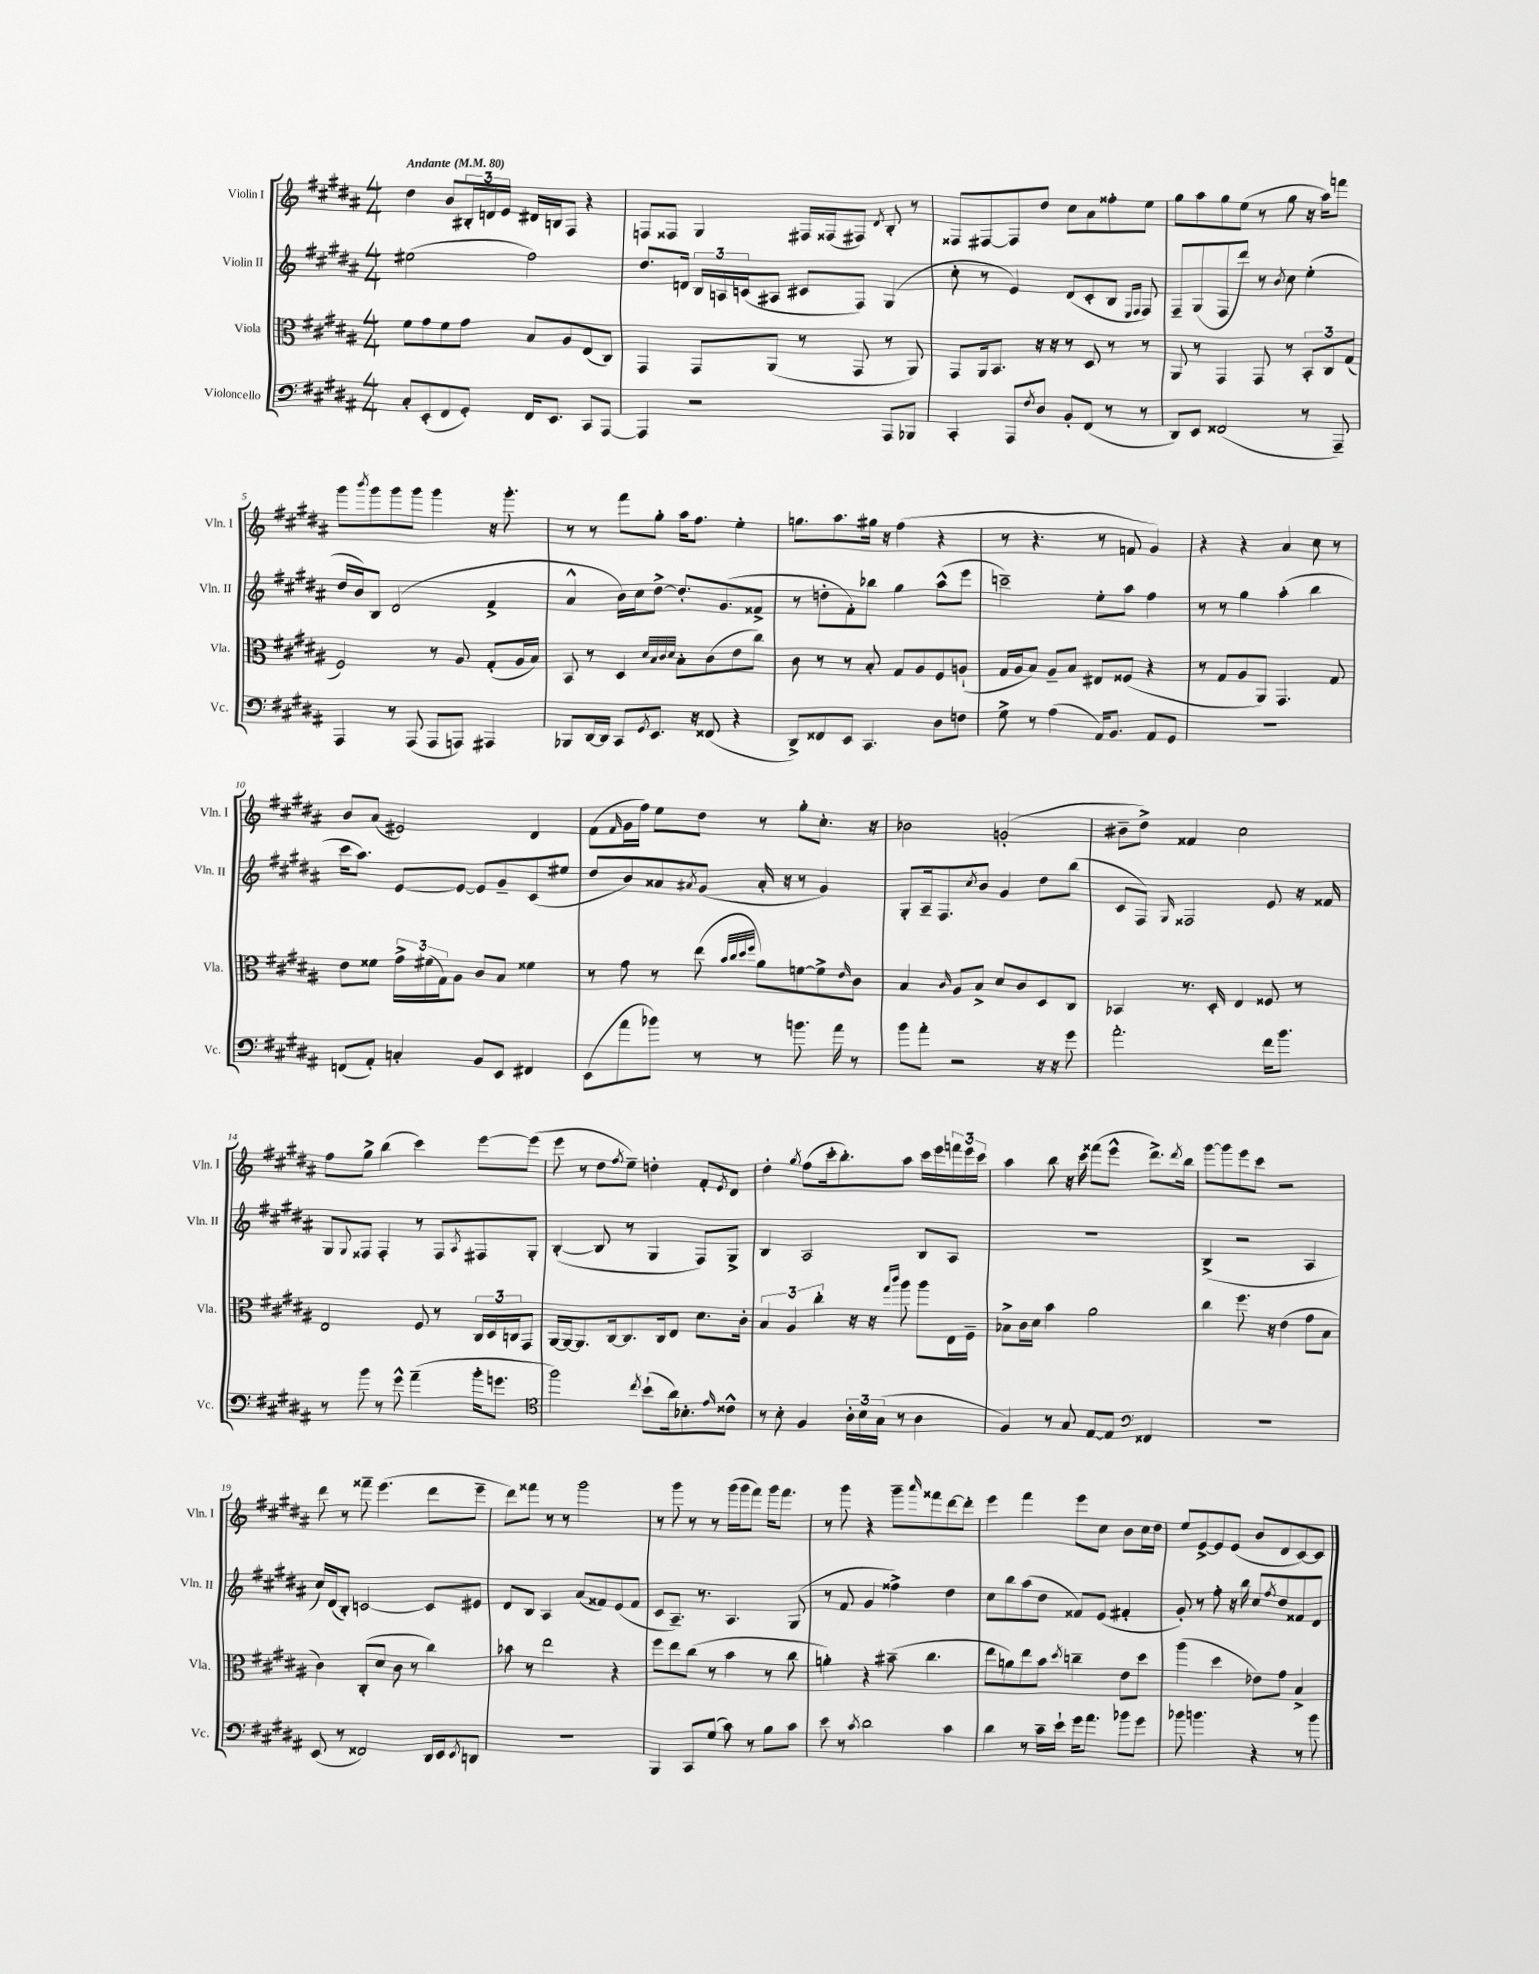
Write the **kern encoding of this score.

**kern	**kern	**kern	**kern
*part4	*part3	*part2	*part1
*staff4	*staff3	*staff2	*staff1
*I"Violoncello	*I"Viola	*I"Violin II	*I"Violin I
*I'Vc.	*I'Vla.	*I'Vln. II	*I'Vln. I
*clefF4	*clefC3	*clefG2	*clefG2
*k[f#c#g#d#a#]	*k[f#c#g#d#a#]	*k[f#c#g#d#a#]	*k[f#c#g#d#a#]
*M4/4	*M4/4	*M4/4	*M4/4
*MM80	*MM80	*MM80	*MM80
=1	=1	=1	=1
!	!	!	!LO:TX:a:B:t=Andante
8C#'/L	8f#\L	(2ee#X\	4dd#\
(8EE'/	8g#\	.	.
8FF#/	8f#\	.	8b/L
8GG#'/J)	8g#\J	.	24B#X'/L
.	.	.	24dn/
.	.	.	24e/JJ
16FF#/KL	8B/L	2ff#\)	16d#X/LL
8.EE/J	.	.	16Bn/J
.	8A#/	.	8F#/J
8CC#/L	(8E/	.	4r
[8AAA#/J	8C#/J)	.	.
=2	=2	=2	=2
4AAA#/]	4GG#/	8.dd#/L	8Fn/L
.	.	.	8F##X/J
.	.	16dn/Jk	.
2r	8GG#/L	24B/LL	4G#/
.	.	24An/	.
.	.	(24cn/J	.
.	(8AA#/J	8A#X/J	.
.	8r	8c#X/L	16F#X/LL
.	.	.	(16F##X/J
.	8GG#/	8F#/J)	8F#X/J)
.	.	.	8qd#/
8AAA#/L	8r	(4G#/	8B'/
8BBB-X/J	8AA#/)	.	8r
=3	=3	=3	=3
4CC#'/	8GG#/L	8cc#'\	8F##X/L
.	16AA#/k	8r	[8F#X/
.	8.BB/J	.	.
8AAA#/L	.	4e/)	8F#/]
8qF#/	.	.	.
8D#/J	16r	.	8dd#/J
.	16r	.	.
8BB'/L	8r	(8d#/L	8cc#\L
(8FF#/J	8D#/	8c#'/	8a#\
8r	8r	8B/J	8ff##X'\
.	.	16qqE/LL	.
.	.	16qqF#/JJ	.
8r	8r	8F#/)	8ee\J
=4	=4	=4	=4
8DD#/L)	8AA#/	8F#~/L	8gg#\L
8EE/J	8r	(8G#/	8aa#\
(2FF##X/	4GG#/	8F#/	8gg#\
.	.	8ddd#/J)	(8ee\J
.	8GG#/	8r	8r
.	.	8qb/	.
.	8r	8cc#\	8gg#\
8r	12BB'/L	(4ee'\	16r
.	.	.	16aa#\KL)
.	12C#/	.	.
8AAA#~/)	.	.	8fffn\J
.	(12G#/J	.	.
!!LO:LB:g=z
=5	=5	=5	=5
4AAA#/	2F#/)	16dd#/LL	8ggg#\L
.	.	16b/J)	.
.	.	.	8qbbb/
.	.	8B/J	8ggg#\
8r	.	(2d#/	8ggg#\
(8AAA#/	.	.	8ggg#\J
8AAA#/L	8r	.	4ggg#\
8AAAn/J)	8A#/	.	.
4AAA#X/	(8G#'/L	4f#^/	16r
.	.	.	8.ggg#'\
.	16A#/L	.	.
.	16B/JJ)	.	.
=6	=6	=6	=6
8BBB-X/L	8BB/	4a#^^/	8r
[16DD#/L	8r	.	8r
16DD#/JJ]	.	.	.
8CC#/L	4D#/	16b\LL)	8fff#\L
.	.	16cc#\J	.
8qGG#/	.	.	.
8.EE/J	.	[8dd#^\J	8gg#'\J
.	32qqd#/LLL	.	.
.	32qqB/	.	.
.	32qqc#/	.	.
.	32qqd#/JJJ	.	.
.	8B'\L	8.dd#'/L]	16aa#\KL
16r	.	.	8.ff#\J
(8FF##X/	(8c#\	.	.
.	.	(8.g#/	.
4r	8e\	.	4ee'\
.	8cc#\J)	8f##X^/J	.
=7	=7	=7	=7
8DD#^/L)	8c#\	8r	8.ggn\L
8FF##X/	8r	8ddn'\L	.
.	.	.	8.aa#\
8EE/J	8r	8f#'\)	.
4.CC#/	8B'/	8bb-X\J	16gg#X\Jk
.	.	.	16r
.	8G#/L	4gg#\	(4ff#\
.	8A#/	.	.
8D#\L	8F#/	(8aa#^^\L	4r
8Fn\J	(8An`/J	8eee\J	.
=8	=8	=8	=8
8G#^\	16G#/LL	2cccn~\)	8r
.	16A#/J	.	.
8r	8B/J)	.	4.r
(4A#\	8A#~/L	.	.
.	8B/J	.	.
16AA#/KL)	8E#X/L	8ee'\L	8r
8.BB/J	.	.	.
.	(8F##X/J	8aa#\J	8fn/
8AA#/L	4r	4ff#\	4g#/)
8GG#/J	.	.	.
=9	=9	=9	=9
1r	8r	8r	4r
.	8G#/L	8r	.
.	8A#/	4gg#\	4r
.	8AA#/J)	.	.
.	4.GG#/	(4aa#'\	4a#/
.	.	4bb\	8cc#\
.	8G#/	.	8r
!!LO:LB:g=z
=10	=10	=10	=10
(8FFn/L	8e\L	16ccc#\KL	8b/L
.	.	8.aa#\J)	.
8AA#'/J)	8f##X\J	.	(8a#/J
4Cn'/	24g#^\LL	[8e/L	2e#X/)
.	(24f#X\	.	.
.	24G#\J)	.	.
.	8A#\J	8e/J_	.
8BB/L	8c#/L	8e/L]	.
8EE/J	8B/J	8g#~/	.
4FF#X/	4f##X\	(8c#/	4d#/
.	.	8ee#X/J	.
=11	=11	=11	=11
(8EE\L	8r	8dd#/L	(8f#\L
.	.	.	16qqf#/
8a#\	8g#\	8b/)	16g#\L
.	.	.	16ff#\JJ)
8b-X\J)	8r	8a##X/	8ee\L
.	.	8qa#X/	.
8r	(8ee\	(8g#/J	8dd#\J
.	32qqb/LLL	.	.
.	32qqcc#/	.	.
.	32qqdd#/	.	.
.	32qqff#/JJJ	.	.
8r	8a#\L)	16a#'/	8r
.	.	16r	.
8.bn\	[8fn\	8r	8gg#'\L
.	8f^\]	4g#/)	8.cc#'\J
16a#\	.	.	.
.	16qqe/	.	.
8r	8c#\J	.	.
.	.	.	16r
=12	=12	=12	=12
8b\L	4B/	8G#'/L	2b-X\
8a#'\J	.	16A#~/k	.
.	.	8.F#/	.
.	16qqc#/	.	.
2r	8A#/L	.	.
.	.	8qcc#/	.
.	8B^/J	8b/J	.
.	8d#/L	4g#/	(2gn'/
.	8c#/	.	.
16r	8D#/	8dd#\L	.
16r	.	.	.
8g#\	8C#/J	(8bb\J	.
=13	=13	=13	=13
2.a#'\	4BB-X/	8c#/L	8b#X~\L
.	.	8F#/J)	8dd#^\J)
.	.	16qqG#/	.
.	8.r	2F##X/	4f##X/
.	16D#'/	.	.
.	4E/	.	2cc#\
16f#\KL	8F##X/	8e/	.
8.b\J	.	.	.
.	8r	16r	.
.	.	16f##X/	.
!!LO:LB:g=z
=14	=14	=14	=14
8r	2E/	8G#/L	8ff#\L
.	.	8qqG#/	.
8b\	.	8F##X/J	8gg#^\J
8r	.	4F##'/	(4bb\
8g#^^\	.	.	.
(4a#~\	8F#/	8r	4ccc#\)
.	8r	8F##/L	.
.	.	8qA#/	.
16b'\KL	24C#/LL	8F#X/	[8eee\L
.	24D#/	.	.
8.gn\J	.	.	.
.	24Cn/J	.	.
.	8GG#/J	8G#'/J	(8eee\J]
=15	=15	=15	=15
*clefC4	*	*	*
2ff#\)	[16AA#/LL	([4B'/	8eee\
.	16AA#/J_	.	.
.	8.AA#/]	.	8r
.	.	8B/]	8dd#\L
.	[16C#/k	.	.
.	.	.	8qff#/
.	8.C#/]	8r	8ee~\J)
8qcc#/	.	.	.
(8b`\L	.	4G#/	4ddn'\
.	16C#/k	.	.
16a#\k)	8E/J	.	.
8.B-X'\	.	.	.
.	8.d#\L	8F#/L)	8f#'/L
16qqe/	.	.	8qe/
8c##X^^\J	.	8G#^/J	8d#/J
.	16c#'\Jk	.	.
=16	=16	=16	=16
8r	6B/	4B/	4dd#'\
8B'\	.	.	.
.	6A#/	.	.
.	.	.	8qgg#/
4F#/	.	2A#/	(8ff#\L
.	6cc#'\	.	.
.	.	.	16ccc#'\k
.	.	.	8.bb'\)
24A#'\LL	16r	.	.
24B\	.	.	.
.	16r	.	.
(24G#\JJ	.	.	.
.	16qqgg#/LL	.	.
.	16qqccc#/JJ	.	.
8r	8aa#\	.	8aa#\J
4A#\	8aa#\L	8B/L	16ccc#\LL
.	.	.	16eee\
.	16E\L	8A#/J	24fffn\
.	.	.	24eee\
.	16F#~\JJ	.	.
.	.	.	24ccc#\JJ
=17	=17	=17	=17
4F#/)	8B-X^\L	1r	4aa#\
.	16c#\L	.	.
.	16d#\JJ	.	.
8r	4b\	.	8bb\
8G#/	.	.	16r
.	.	.	16ccc#\
[8E/L	2a#\	.	(8fff##X\L
8E/J]	.	.	8eee^^\J
*clefF4	*	*	*
4FF##X/	.	.	8.ddd#^\L)
.	.	.	8qddd#/
.	.	.	16bb\Jk
=18	=18	=18	=18
1r	4cc#\	(4B^/	[8ggg#\L
.	.	.	8ggg#\]
.	8.ff#\	2r	8eee\
.	.	.	8ccc#\J
.	16r	.	.
.	(4e\	.	2r
.	8g#\L	4A#/	.
.	8B\J	.	.
!!LO:LB:g=z
=19	=19	=19	=19
(8EE/	4c#\)	16cc#/LL)	8ddd#\
.	.	(16d#/J	.
8r	.	8B'/J)	8r
2FF##X/)	(8C#'/L	[2cn/	8fff##X~\
.	8d#/J	.	(4.eee\
.	8c#\	.	.
.	8r	.	.
16DD#/LL	4cc#\)	8c/L]	8ddd#\L
16EE/J	.	.	.
8qEE/	.	.	.
8DDn/J	.	8e#X/J	8eee~\J
=20	=20	=20	=20
1r	8b-X\	8d#/L	8ddd#\L)
.	8r	8B/J	8fff##X\J
.	2ee\	4A#/	8r
.	.	.	8r
.	.	(8a#/L	2ggg#\
.	.	8f##X/)	.
.	4r	(8e/	.
.	.	8f##/J	.
=21	=21	=21	=21
4BBB/	8ff#\L	8c#/L	8r
.	8ee\	8.A#~/J)	8ggg#\
8CC#/L	(8cc#\J	.	8r
.	.	8.r	.
(8G#/J	8r	.	8r
8c#\)	4b\	4.A#/	(16ggg#\LL
.	.	.	16ggg#\J
8r	.	.	8fff#\J)
8B\L	8r	.	16ggg#\KL
.	.	.	8.fff#\J
8c#\J	8cc#\	(8G#/	.
=22	=22	=22	=22
8e\	4an'\)	8r	8r
8r	.	8f#/	8ggg#\
8qc#/	.	.	.
2d#\	4r	4g#/	4r
.	(8b#X~\	4ff##X^\)	8ggg#~\L
.	.	.	16qqaaa#/
.	4.cc#\	.	8fff##X\
4c#\	.	4dd#\	[8ddd#\
.	.	.	8ddd#'\J]
=23	=23	=23	=23
4d#\	8ee\L	8cc#\L	4eee\
.	8an\)	8bb\	.
8r	8ee\	(8aa#\	4fff#\
16c#~\LL	8b\J	8dd#\J	.
16e`\JJ	.	.	.
.	8qdd#/	.	.
16g#\KL	4ccn~\	8f##X/L)	8eee\L
8.a#\J	.	.	.
.	.	(8e/J	8cc#\J
8b-X\L	8e\L	4f#X'/	8b\L
8g#\J	8dd#\J	.	16cc#\L
.	.	.	16dd#\JJ
=24	=24	=24	=24
8b-X\	(4aa#\	8g#'/)	8ee/L
4.bn\	.	8r	[8e^/
.	4dd#\	8ff#'\	8e/]
.	.	16r	(8e/J
.	.	16bb\	.
4r	8e-X\L)	8cc#/L	8b/L
.	.	8qff#/	.
.	8g#\J	8dd#/	8d#/
8r	4B^/	8f##X/	[8c#/)
8b\	.	8d#/J	8c#/J]
==	==	==	==
*-	*-	*-	*-
